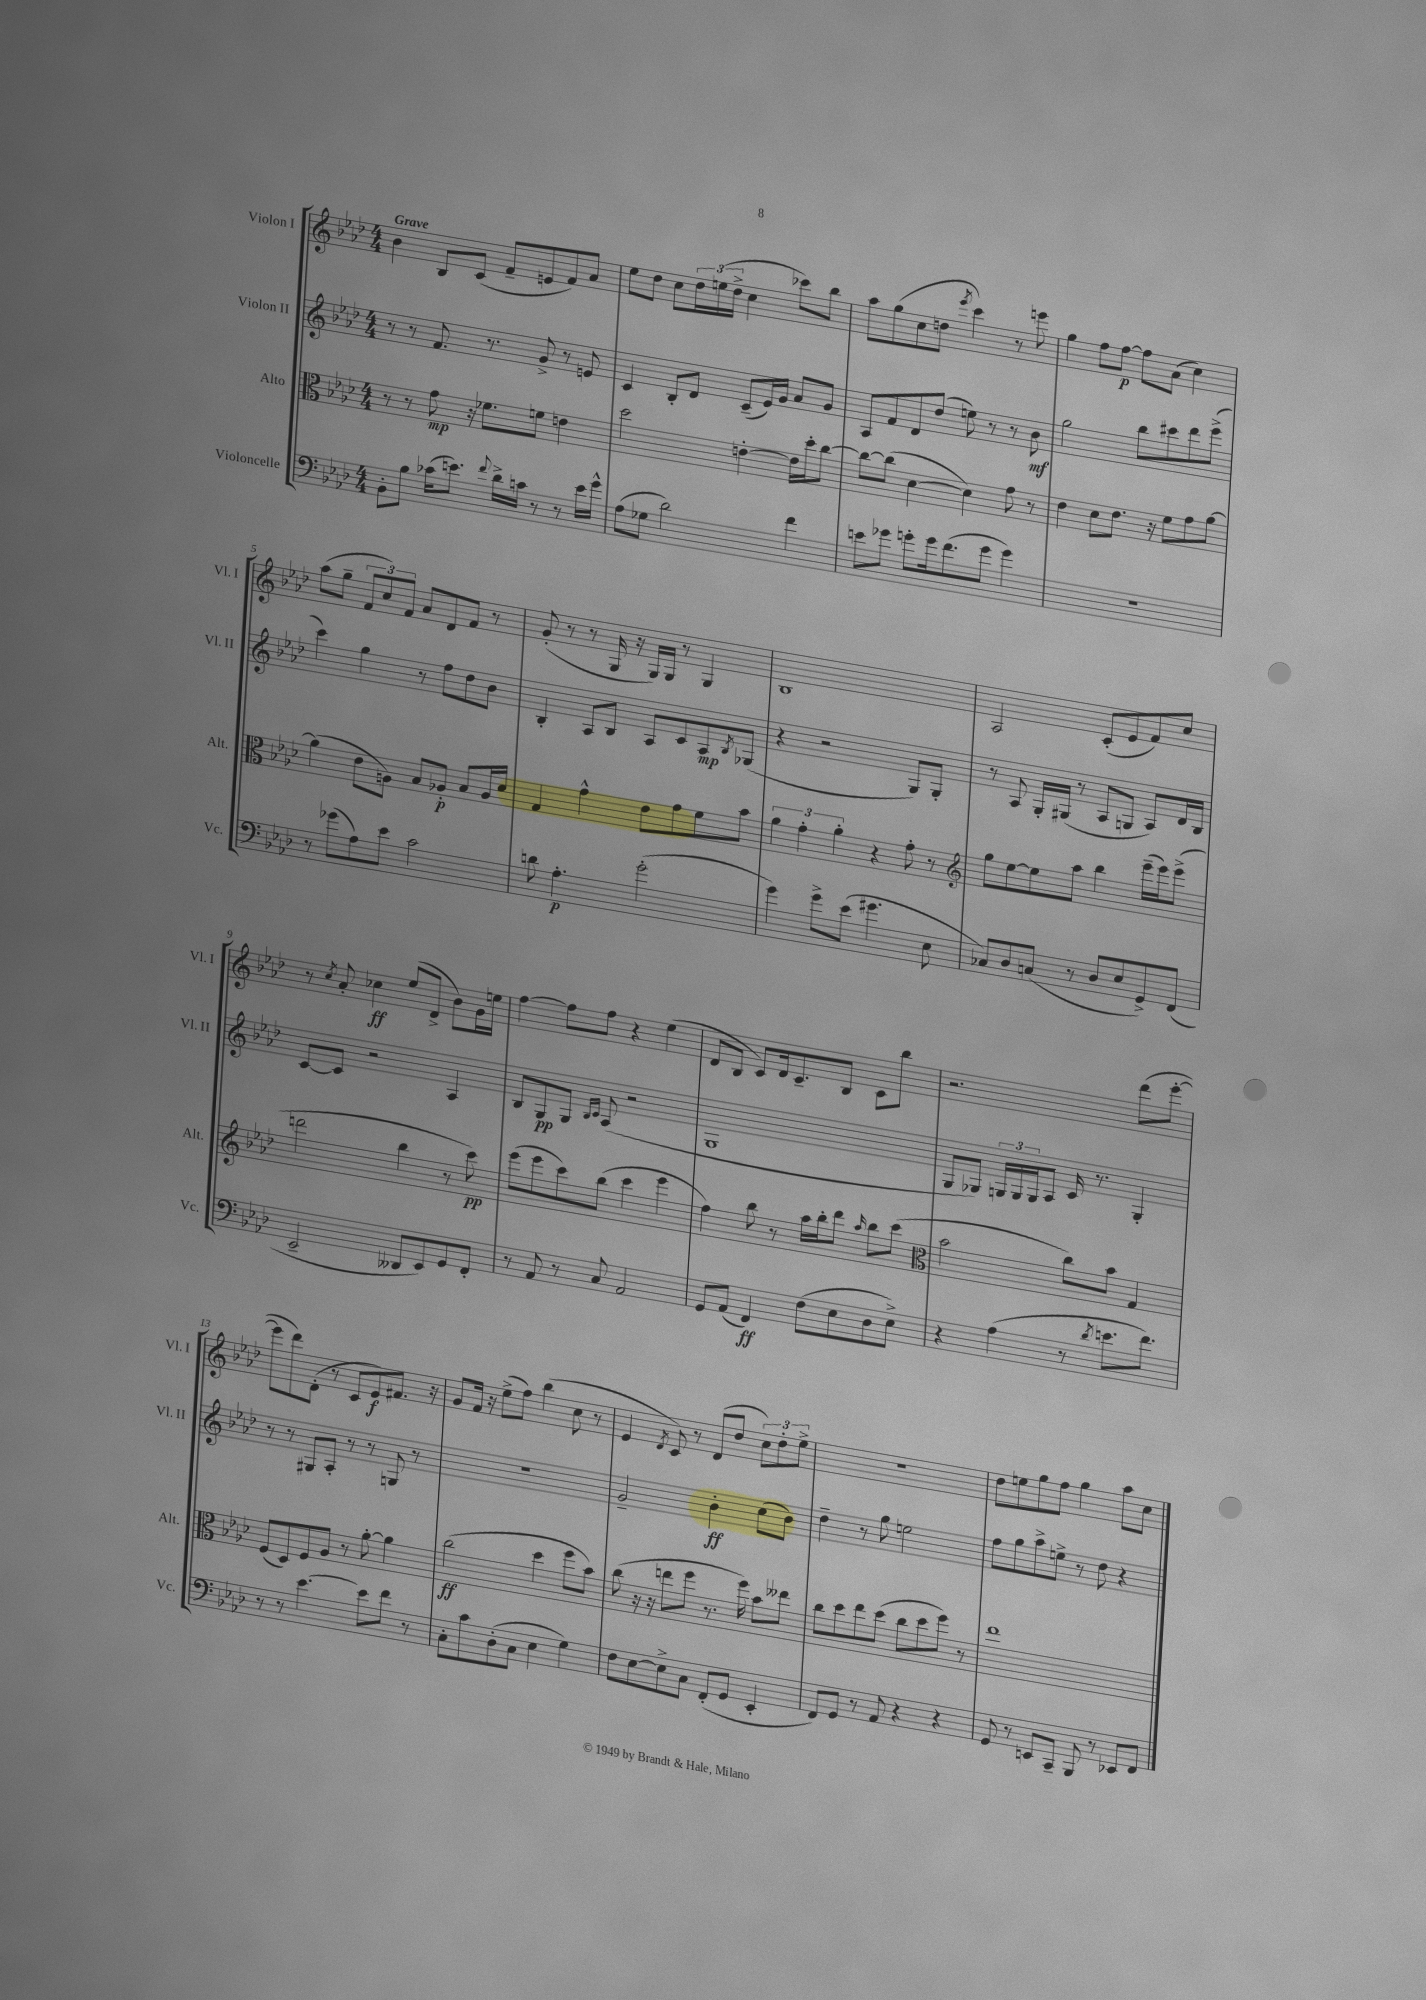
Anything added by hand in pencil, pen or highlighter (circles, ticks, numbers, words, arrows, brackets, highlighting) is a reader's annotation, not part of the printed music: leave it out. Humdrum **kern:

**kern	**kern	**kern	**kern
*staff4	*staff3	*staff2	*staff1
*clefF4	*clefC3	*clefG2	*clefG2
*k[b-e-a-d-]	*k[b-e-a-d-]	*k[b-e-a-d-]	*k[b-e-a-d-]
*M4/4	*M4/4	*M4/4	*M4/4
8BB-'	8r	8r	4b-
8B-	8r	8r	.
(16c-	8g	8.f	8B-
8.e)	.	.	.
.	16r	.	(8c
.	8.f-	8.r	.
8qqf	.	.	.
16d-^	.	.	8f~
16c	.	.	.
8r	8f	8g^	8e
8r	4e	8r	8f)
16e	.	8e	8a-
16g^^	.	.	.
=	=	=	=
(8A-	2dd-	4c	8ee-
8G-	.	.	8dd-
2d-)	.	8B-'	8cc
.	.	8d-	24dd-
.	.	.	(24ee
.	.	.	24dd-^
.	[4e'	(8c~	4cc
.	.	16e-)	.
.	.	16g	.
4f	16e]	8a-	8ccc-)
.	16dd-'	.	.
.	[8cc	8g	8bb-
=	=	=	=
8e	8cc_	8A-	8aa-
8g-	(8cc]	8f	(8gg
8g'	[4d-	8d-	8cc
16g	.	(8dd-	8dd
(8.f	.	.	.
.	.	.	8qeee-
.	4d-])	8ee)	4ccc)
8g	.	8r	.
4g)	8g	8r	8r
.	8r	8b-	8eee
=	=	=	=
1r	4e-	2gg	4gg
.	8d-	.	8ff
.	8.e-	.	[8ff
.	.	8bb-	8ff]
.	16r	.	.
.	8f	8ccc#	(8a-
.	8g	8ddd-	4cc)
.	[8a-	(8eee-^	.
=	=	=	=
8r	(4a-]	4ccc)	(8aa-
(8g-	.	.	8gg~
8A-)	8e-	4gg	12f
.	.	.	12cc)
8e-	8A)	.	.
.	.	.	12f
2c	8B-	8r	8a-
.	8A-'	8ff	8d-
.	8B-	8dd-	8f
.	16A-	8b-	8r
.	16d-	.	.
=	=	=	=
8d	4G	4B-'	(8g'
4.A-'	.	.	8r
.	4g^^	8A-	8r
.	.	8B-	16G
.	.	.	16r
(2g'	8e-	8A-	16G)
.	.	.	16G
.	8g	8c	8r
.	8f	8A-	4G
.	.	8qB-	.
.	8b-	(8G-	.
=	=	=	=
4g)	6a-	4r	1B-
.	6g'	.	.
8g^	.	2r	.
.	6a-'	.	.
(8e-	.	.	.
4.g#	4r	.	.
.	8g'	8G)	.
8E-	8r	8G'	.
=	=	=	=
*	*clefG2	*	*
8C-)	8gg	8r	2A-
8D-	[8ee-	8A-	.
(8C	8ee-]	16G'	.
.	.	(16G#	.
8r	8aa-	8r	.
8D-	4bb-	8A-	(8c'
8E-	.	8G	8e-
8GG^)	(16eee-~	8A-)	8f)
.	16eee-)	.	.
(8FF	(8eee-^	16d-	8cc
.	.	16B-	.
=	=	=	=
2EE-~	2ddd	[8c	8r
.	.	.	8qcc
.	.	8c]	8a-'
.	.	2r	4cc-
8DD--	4bb-	.	(8ee-
8EE-)	.	.	8d-^
8GG	8r	4A-	8b-)
8FF'	8ccc)	.	16g
.	.	.	16ee
=	=	=	=
8r	(8eee-	8B-	[4ff
8AA-	8eee-	8G	.
8r	8ccc)	8G	8ff]
.	.	16qqB-	.
.	.	16qqc	.
8C	(8bb-	(8A-	8ff
2AA-	4ccc	2r	4r
.	4eee-	.	(4ee-
=	=	=	=
8GG	4ff)	1G	8d-
(8AA-	.	.	8B-
4FF)	8bb-	.	8c)
.	8r	.	16d-
.	.	.	8.c~
(8F	16aa-	.	.
.	16bb-'	.	.
8E-	8ddd-	.	8B-
.	16qqaa-	.	.
8D-	8bb-	.	8c
8E-^)	(8ccc	.	8bb-
=	=	=	=
*	*clefC3	*	*
4r	2b-	8G	2.r
.	.	8G-)	.
(4A-	.	24G	.
.	.	24G	.
.	.	24G	.
.	.	8A-	.
8r	8cc)	16c	.
.	.	8.r	.
8qd-	.	.	.
8.e	8b-	.	.
.	4G	4G'	(8ddd-
8.f)	.	.	.
.	.	.	[8eee-'
=	=	=	=
8r	(8F	8r	8eee-]
8r	8D-)	8r	8ddd-)
[4.e-	8F	8G#	(8d-'
.	8A-	8A-'	8r
.	8r	8r	8c
8e-]	[8a-'	8r	8e-)
8f	4a-]	8G	8.f#
8r	.	8r	.
.	.	.	16r
=	=	=	=
8C'	(2cc	1r	8g
8c	.	.	16f
.	.	.	16r
(8D-'	.	.	(8ee-^
8C	.	.	8ff)
4E-	4dd-	.	(4bb-
4G)	8ff	.	8cc
.	8b-)	.	8r
=	=	=	=
8F	(8cc	2g~	4e-
[8E-	16r	.	.
.	16r	.	.
.	.	.	8qd-
8E-^]	8ee	.	8c)
8C	8ff	.	8r
(8FF'	8.r	4b-'	(8d-
8GG	.	.	8dd-
.	16ff)	.	.
4EE-'	8b-	(8cc	12cc)
.	.	.	12dd-'
.	8ee--	8b-)	.
.	.	.	12ee-^
=	=	=	=
8FF)	8cc	4dd-~	1r
8GG	8dd-	.	.
8r	8ee-	8r	.
8AA-	(8dd-	8gg	.
4r	8cc	2ee	.
.	8dd-	.	.
4r	8ff)	.	.
.	8r	.	.
=	=	=	=
8GG	1ee-	8ff	8dd-
8r	.	8gg	8ee
8EE	.	8aa-^	8gg
8CC~	.	8ee^	8ff
8BBB-	.	8r	4gg
8r	.	8dd-	.
8EE-	.	4r	8aa-
8FF	.	.	8cc
==	==	==	==
*-	*-	*-	*-
